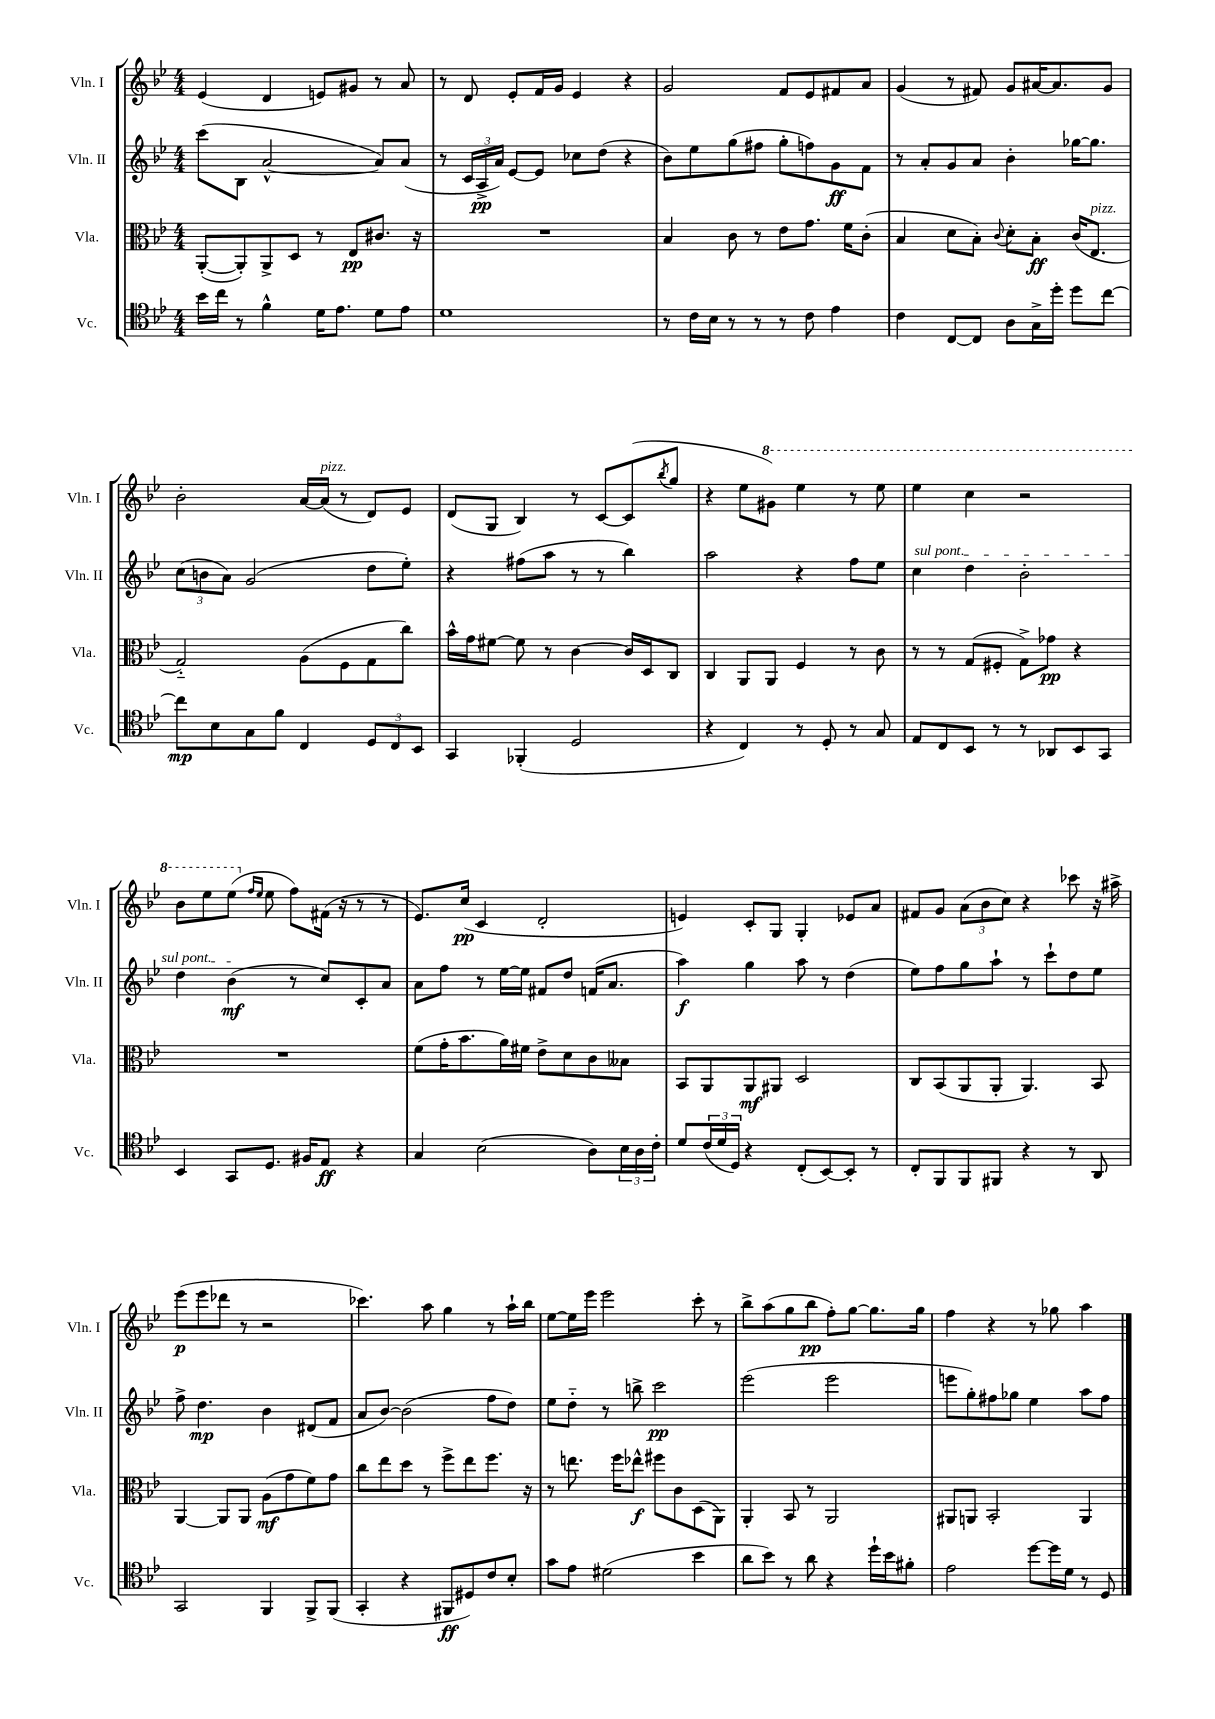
<<
\new StaffGroup <<
\new Staff = "s0" \with { instrumentName = "Vln. I" shortInstrumentName = "Vln. I" } {
    \clef treble \key bes \major \numericTimeSignature \time 4/4
    ees'4( d'4 e'8) gis'8 r8 a'8 |
    r8 d'8 ees'8-. f'16 g'16 ees'4 r4 |
    g'2 f'8 ees'8 fis'8 a'8 |
    g'4( r8 fis'8) g'8 ais'16~ ais'8. g'8 |
    bes'2-. a'16~ a'16^\markup { \italic "pizz." }( r8 d'8) ees'8 |
    d'8( g8 bes4) r8 c'8~ c'8( \acciaccatura { bes''8 } g''8 |
    r4 ees''8 \ottava #1 gis''8) ees'''4 r8 ees'''8 |
    ees'''4 c'''4 r2 |
    bes''8 ees'''8 ees'''8( \ottava #0 \grace { f''16 ees''16 } ees''8 f''8) fis'16( r16 r8 r8 |
    ees'8.) c''16\pp( c'4 d'2-. |
    e'4) c'8-. g8 g4-. ees'8 a'8 |
    fis'8 g'8 \tuplet 3/2 { a'8( bes'8 c''8) } r4 ces'''8 r16 ais''16-> |
    ees'''8\p( ees'''8 des'''8 r8 r2 |
    ces'''4.) a''8 g''4 r8 a''16-! bes''16 |
    ees''8~ ees''16 ees'''16 ees'''2 c'''8-. r8 |
    bes''8-> a''8( g''8 bes''8\pp f''8-.) g''8~ g''8. g''16 |
    f''4 r4 r8 ges''8 a''4 \bar "|." |
}
\new Staff = "s1" \with { instrumentName = "Vln. II" shortInstrumentName = "Vln. II" } {
    \clef treble \key bes \major \numericTimeSignature \time 4/4
    c'''8( bes8 a'2~-^ a'8) a'8( |
    r8 \tuplet 3/2 { c'16 a16->\pp a'16) } ees'8~ ees'8 ces''8 d''8( r4 |
    bes'8) ees''8 g''8( fis''8 g''8-. f''8) g'8\ff f'8 |
    r8 a'8-. g'8 a'8 bes'4-. ges''16~ ges''8. |
    \tuplet 3/2 { c''8( b'8 a'8) } g'2( d''8 ees''8-.) |
    r4 fis''8( a''8 r8 r8 bes''4) |
    a''2 r4 f''8 ees''8 |
    \once \override TextSpanner.bound-details.left.text = \markup { \italic "sul pont." } c''4\startTextSpan d''4 bes'2-. |
    d''4 bes'4\mf\stopTextSpan( r8 c''8) c'8-. a'8 |
    a'8 f''8 r8 ees''16~ ees''16 fis'8 d''8 f'16( a'8. |
    a''4\f) g''4 a''8 r8 d''4( |
    ees''8) f''8 g''8 a''8-! r8 c'''8-! d''8 ees''8 |
    f''8-> d''4.\mp bes'4 dis'8( f'8 |
    a'8 bes'8~) bes'2( f''8 d''8) |
    ees''8 d''8-_ r8 b''8-> c'''2\pp |
    ees'''2( ees'''2 |
    e'''8 g''8-.) fis''8 ges''8 ees''4 a''8 fis''8 \bar "|." |
}
\new Staff = "s2" \with { instrumentName = "Vla." shortInstrumentName = "Vla." } {
    \clef alto \key bes \major \numericTimeSignature \time 4/4
    a,8~-.( a,8-.) a,8-> d8 r8 ees8\pp cis'8. r16 |
    R1 |
    bes4 c'8 r8 ees'8 g'8. f'16 c'8-.( |
    bes4 d'8 bes8-.) \appoggiatura { c'8 } d'8-. bes8-.\ff c'16( ees8.^\markup { \italic "pizz." } |
    g2-_) a8( f8 g8 c''8) |
    bes'16-^ g'16 fis'8~ fis'8 r8 c'4~ c'16 d16 c8 |
    c4 a,8 a,8 f4 r8 c'8 |
    r8 r8 g8( fis8-. g8->) ges'8\pp r4 |
    R1 |
    f'8( g'16-. bes'8. a'16) fis'16 ees'8-> d'8 c'8 beses8 |
    bes,8 a,8 a,8\mf ais,8 d2 |
    c8 bes,8( a,8 a,8-. a,4.) bes,8 |
    a,4~ a,8 a,8 a8\mf( g'8 f'8) g'8 |
    c''8 ees''8 d''8 r8 f''8-> ees''8 f''8. r16 |
    r8 e''8. f''16 ees''8-^\f fis''8 c'8 d8( a,8) |
    a,4-. bes,8 r8 a,2 |
    ais,8 a,8 bes,2-. a,4 \bar "|." |
}
\new Staff = "s3" \with { instrumentName = "Vc." shortInstrumentName = "Vc." } {
    \clef tenor \key bes \major \numericTimeSignature \time 4/4
    bes'16 c''16 r8 f'4-^ d'16 ees'8. d'8 ees'8 |
    d'1 |
    r8 c'16 bes16 r8 r8 r8 c'8 ees'4 |
    c'4 c8~ c8 a8 g16-> d''16-. d''8 c''8~ |
    c''8\mp bes8 g8 f'8 c4 \tuplet 3/2 { d8 c8 bes,8 } |
    g,4 fes,4-.( d2 |
    r4 c4) r8 d8-. r8 g8 |
    ees8 c8 bes,8 r8 r8 aes,8 bes,8 g,8 |
    bes,4 g,8 d8. fis16 ees8\ff r4 |
    g4 bes2( a8) \tuplet 3/2 { bes16 a16 c'16-. } |
    d'8 \tuplet 3/2 { c'16( d'16 d16) } r4 c8-.( bes,8~) bes,8-. r8 |
    c8-. f,8 f,8 fis,8 r4 r8 a,8 |
    g,2 f,4 f,8-> f,8( |
    g,4-. r4 fis,8\ff dis8) c'8 bes8-. |
    g'8 ees'8 dis'2( bes'4 |
    a'8 bes'8) r8 a'8 r4 d''16-! bes'16 fis'8-. |
    ees'2 d''8~ d''16 d'16 r8 d8 \bar "|." |
}
>>
>>
\layout { \context { \Score \remove "Bar_number_engraver" } }
